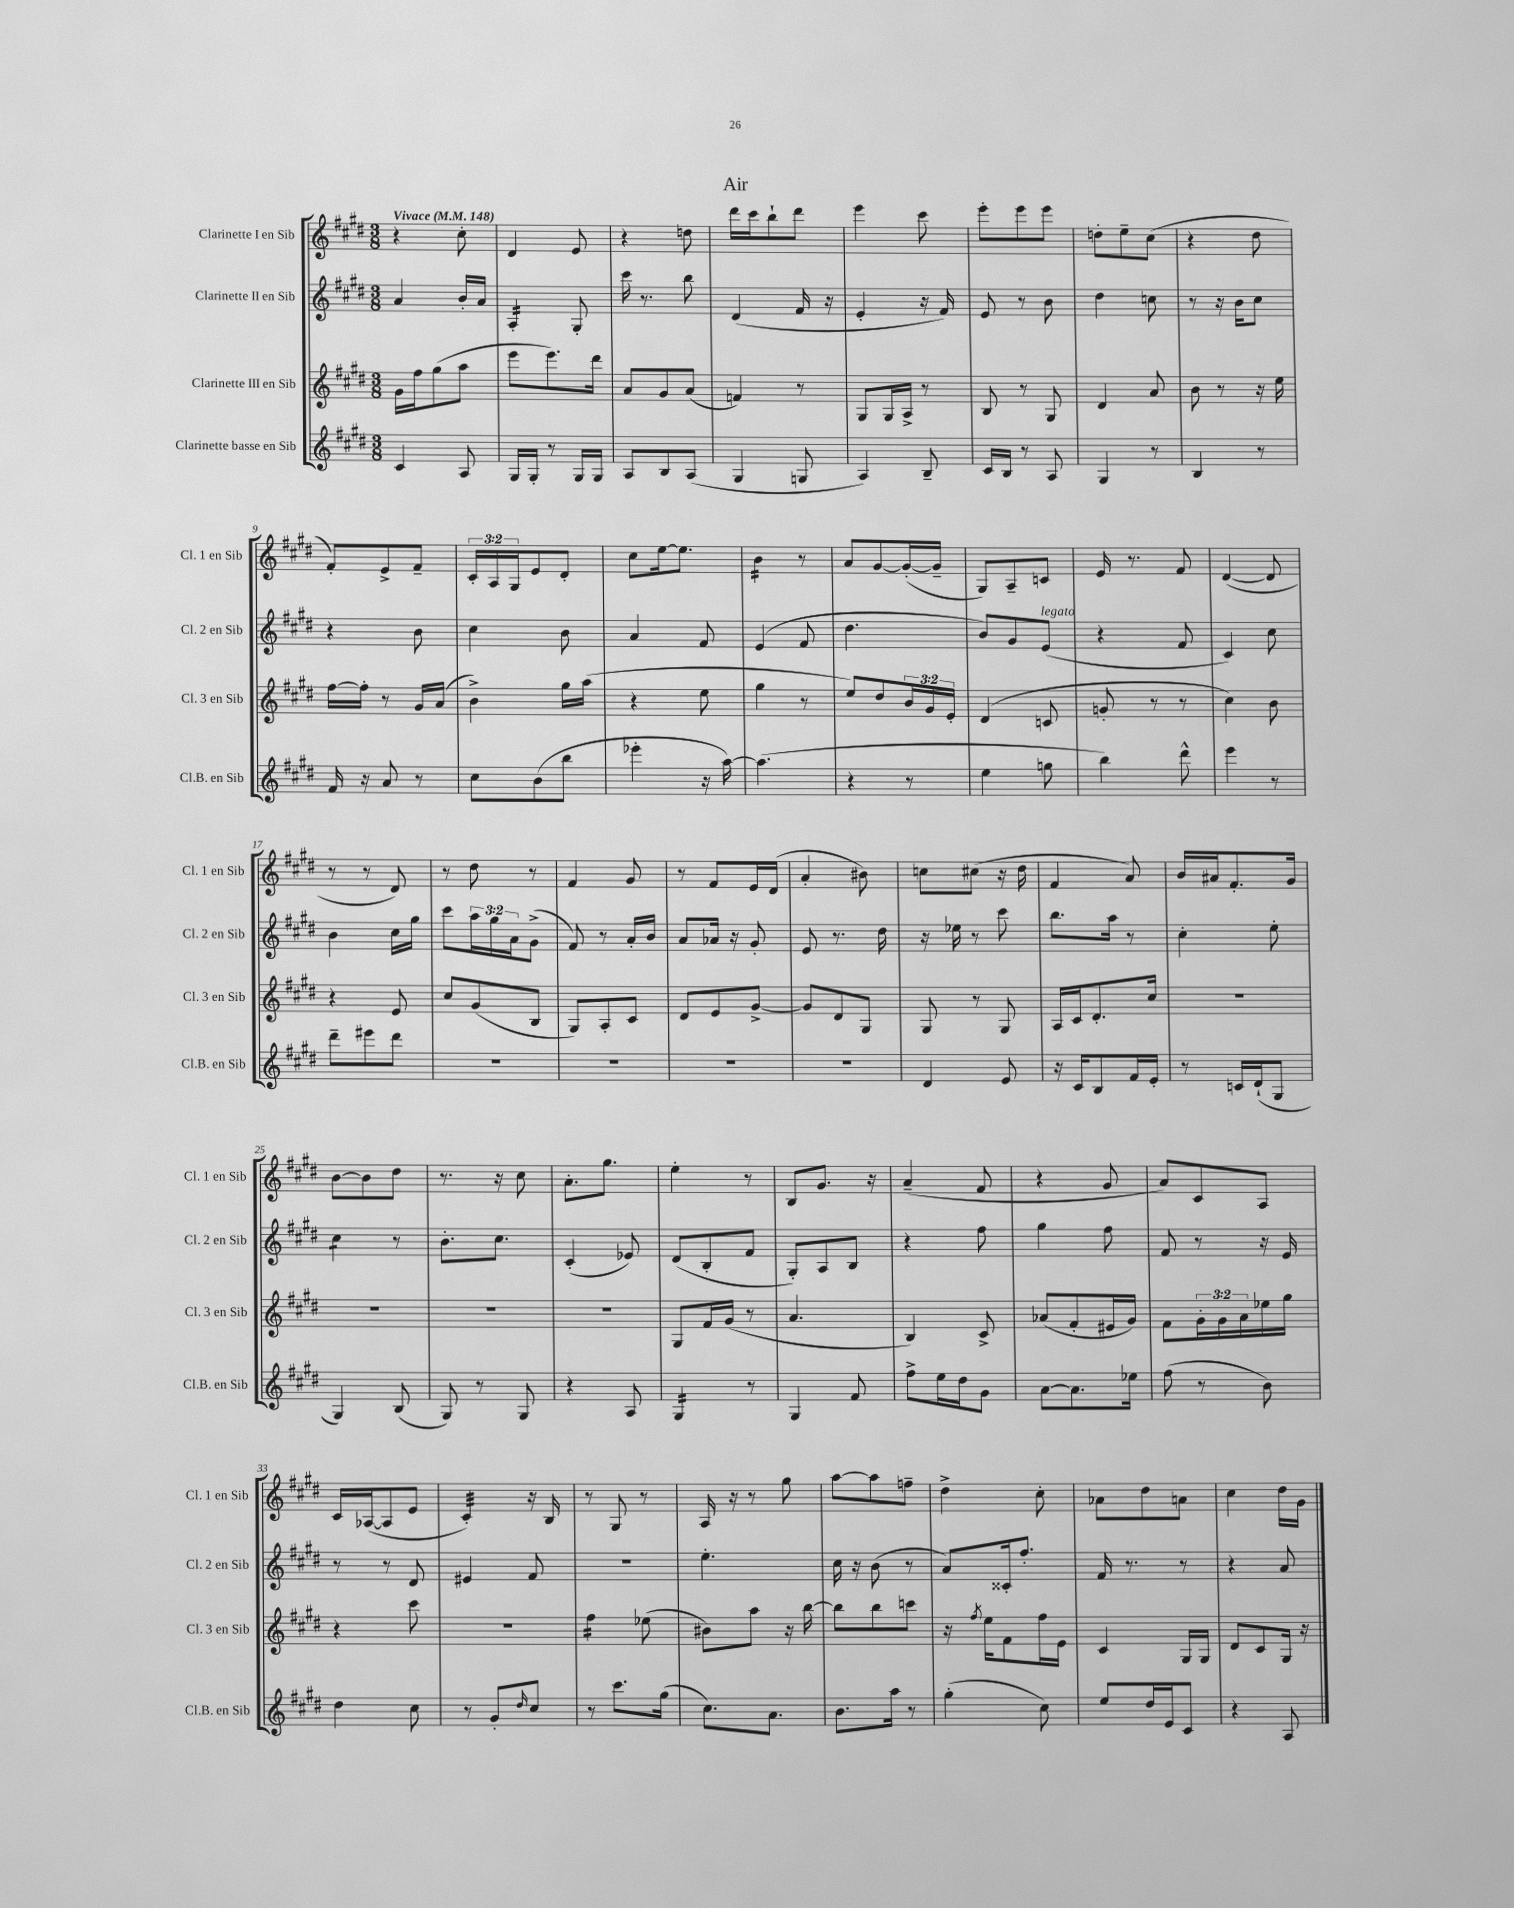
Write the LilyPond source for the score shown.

\header { title = "Air" }
<<
\new StaffGroup <<
\new Staff = "s0" \with { instrumentName = "Clarinette I en Sib" shortInstrumentName = "Cl. 1 en Sib" } {
    \clef treble \key e \major \numericTimeSignature \time 3/8 \override Staff.TupletNumber.text = #tuplet-number::calc-fraction-text \tempo "Vivace" 4 = 148
    r4 cis''8-. |
    dis'4 e'8 |
    r4 d''8 |
    dis'''16 cis'''16 b''8-! dis'''8 |
    e'''4 cis'''8 |
    e'''8-. e'''8 e'''8 |
    d''8-. e''8-- cis''8( |
    r4 dis''8 |
    fis'8-.) e'8-> fis'8-- |
    \tuplet 3/2 { cis'16-. a16 gis16 } e'8 dis'8-. |
    cis''8 e''16~ e''8. |
    b'4:16 r8 |
    a'8 gis'8~ gis'16~-.( gis'16-- |
    gis8) a8-- c'8 |
    e'16 r8. fis'8 |
    dis'4~( dis'8 |
    r8 r8 dis'8) |
    r8 dis''8 r8 |
    fis'4 gis'8 |
    r8 fis'8 e'16 dis'16( |
    a'4-. bis'8) |
    c''8 cis''8( r16 dis''16 |
    fis'4 a'8) |
    b'16 ais'16 fis'8.-. gis'16 |
    b'8~ b'8 dis''8 |
    r8. r16 cis''8 |
    a'8.-. gis''8. |
    e''4-. r8 |
    b8 gis'8. r16 |
    a'4--( fis'8 |
    r4 gis'8 |
    a'8) cis'8 a8 |
    cis'16 aes16~( aes8 e'8 |
    cis'4:32-.) r16 b16 |
    r8 gis8 r8 |
    a16 r16 r8 gis''8 |
    a''8~ a''8 f''8-- |
    dis''4-> cis''8-. |
    aes'8 dis''8 a'8 |
    cis''4 dis''16 gis'16 \bar "|." |
}
\new Staff = "s1" \with { instrumentName = "Clarinette II en Sib" shortInstrumentName = "Cl. 2 en Sib" } {
    \clef treble \key e \major \numericTimeSignature \time 3/8 \override Staff.TupletNumber.text = #tuplet-number::calc-fraction-text
    a'4 b'16-. a'16 |
    a4:16-. gis8-. |
    cis'''16 r8. b''8 |
    dis'4( fis'16 r16 |
    e'4-. r16 fis'16) |
    e'8 r8 b'8 |
    dis''4 c''8 |
    r8 r16 b'16 cis''8 |
    r4 b'8 |
    cis''4 b'8 |
    a'4 fis'8 |
    e'4( fis'8 |
    dis''4. |
    b'8) gis'8 e'8^\markup { \italic "legato" }( |
    r4 fis'8 |
    cis'4) cis''8 |
    b'4 cis''16 gis''16 |
    cis'''8 \tuplet 3/2 { a''16 gis''16 a'16 } gis'8->( |
    fis'8) r8 a'16-. b'16 |
    a'8 aes'16 r16 gis'8-. |
    e'8 r8. dis''16 |
    r16 ees''16 r8 cis'''8 |
    b''8. a''16 r8 |
    cis''4-. e''8-. |
    cis''4:8 r8 |
    b'8.-. cis''8. |
    cis'4-.( ees'8) |
    dis'8( b8-. fis'8 |
    gis8-.) a8 b8 |
    r4 fis''8 |
    gis''4 fis''8 |
    fis'8 r8 r16 e'16 |
    r8 r8 dis'8 |
    eis'4 fis'8 |
    R4. |
    e''4.-. |
    cis''16 r16 b'8( r8 |
    a'8) cisis'16-. fis''8.-. |
    fis'16 r8. r8 |
    r4 a'8 \bar "|." |
}
\new Staff = "s2" \with { instrumentName = "Clarinette III en Sib" shortInstrumentName = "Cl. 3 en Sib" } {
    \clef treble \key e \major \numericTimeSignature \time 3/8 \override Staff.TupletNumber.text = #tuplet-number::calc-fraction-text
    gis'16 fis''16 gis''8( a''8 |
    e'''8 e'''8.) dis'''16 |
    a'8 gis'8 a'8( |
    f'4) r8 |
    gis8 gis16 a16-> r8 |
    b8 r8 gis8 |
    dis'4 a'8 |
    b'8 r8 r16 e''16 |
    fis''16~ fis''16-. r8 gis'16 a'16( |
    b'4->) gis''16 a''16( |
    r4 e''8 |
    gis''4 r8 |
    e''8) dis''8 \tuplet 3/2 { b'16 gis'16 e'16-. } |
    dis'4( c'8 |
    g'8-. r8 r8 |
    cis''4) b'8 |
    r4 e'8 |
    cis''8 gis'8( b8 |
    gis8) a8-. cis'8 |
    dis'8 e'8 gis'8~-> |
    gis'8 dis'8 gis8 |
    gis8 r8 gis8 |
    a16 cis'16 dis'8.-. cis''16 |
    R4. |
    R4. |
    R4. |
    R4. |
    gis8 fis'16 gis'16( r8 |
    a'4. |
    b4) cis'8-> |
    aes'8( fis'8-. eis'16 gis'16) |
    fis'8 \tuplet 3/2 { gis'16-. gis'16 a'16 } ees''16 gis''16 |
    r4 cis'''8 |
    R4. |
    fis''4:16 ees''8( |
    bis'8) a''8 r16 b''16~ |
    b''8 b''8 c'''8 |
    r16 \acciaccatura { fis''8 } e''16 fis'8 fis''16 e'16 |
    cis'4 gis16 gis16 |
    dis'8 cis'8 gis16 r16 \bar "|." |
}
\new Staff = "s3" \with { instrumentName = "Clarinette basse en Sib" shortInstrumentName = "Cl.B. en Sib" } {
    \clef treble \key e \major \numericTimeSignature \time 3/8
    cis'4 a8 |
    gis16 gis16-. r8 gis16 gis16 |
    a8 b8 a8( |
    gis4 g8 |
    a4) b8-- |
    cis'16 b16 r8 a8 |
    gis4 r8 |
    b4 r8 |
    fis'16 r16 a'8 r8 |
    cis''8 b'8( b''8 |
    ees'''4-. r16 a''16~) |
    a''4.( |
    r4 r8 |
    e''4 g''8 |
    b''4) dis'''8-^ |
    e'''4 r8 |
    dis'''8-- eis'''8 dis'''8 |
    R4. |
    R4. |
    R4. |
    R4. |
    dis'4 e'8 |
    r16 cis'16 b8 fis'16 e'16-. |
    r8 c'16 dis'16-!( gis8 |
    gis4) b8( |
    gis8) r8 gis8 |
    r4 a8 |
    gis4:16 r8 |
    gis4 fis'8 |
    fis''8-> e''16 dis''16 gis'8 |
    a'8~ a'8. ees''16 |
    fis''8( r8 b'8) |
    dis''4 cis''8 |
    r8 gis'8-. \grace { dis''16 } cis''8 |
    r8 cis'''8. gis''16( |
    cis''8.) a'8. |
    b'8. a''16 r8 |
    gis''4-.( cis''8) |
    e''8 dis''16 e'16 cis'8 |
    r4 a8 \bar "|." |
}
>>
>>
